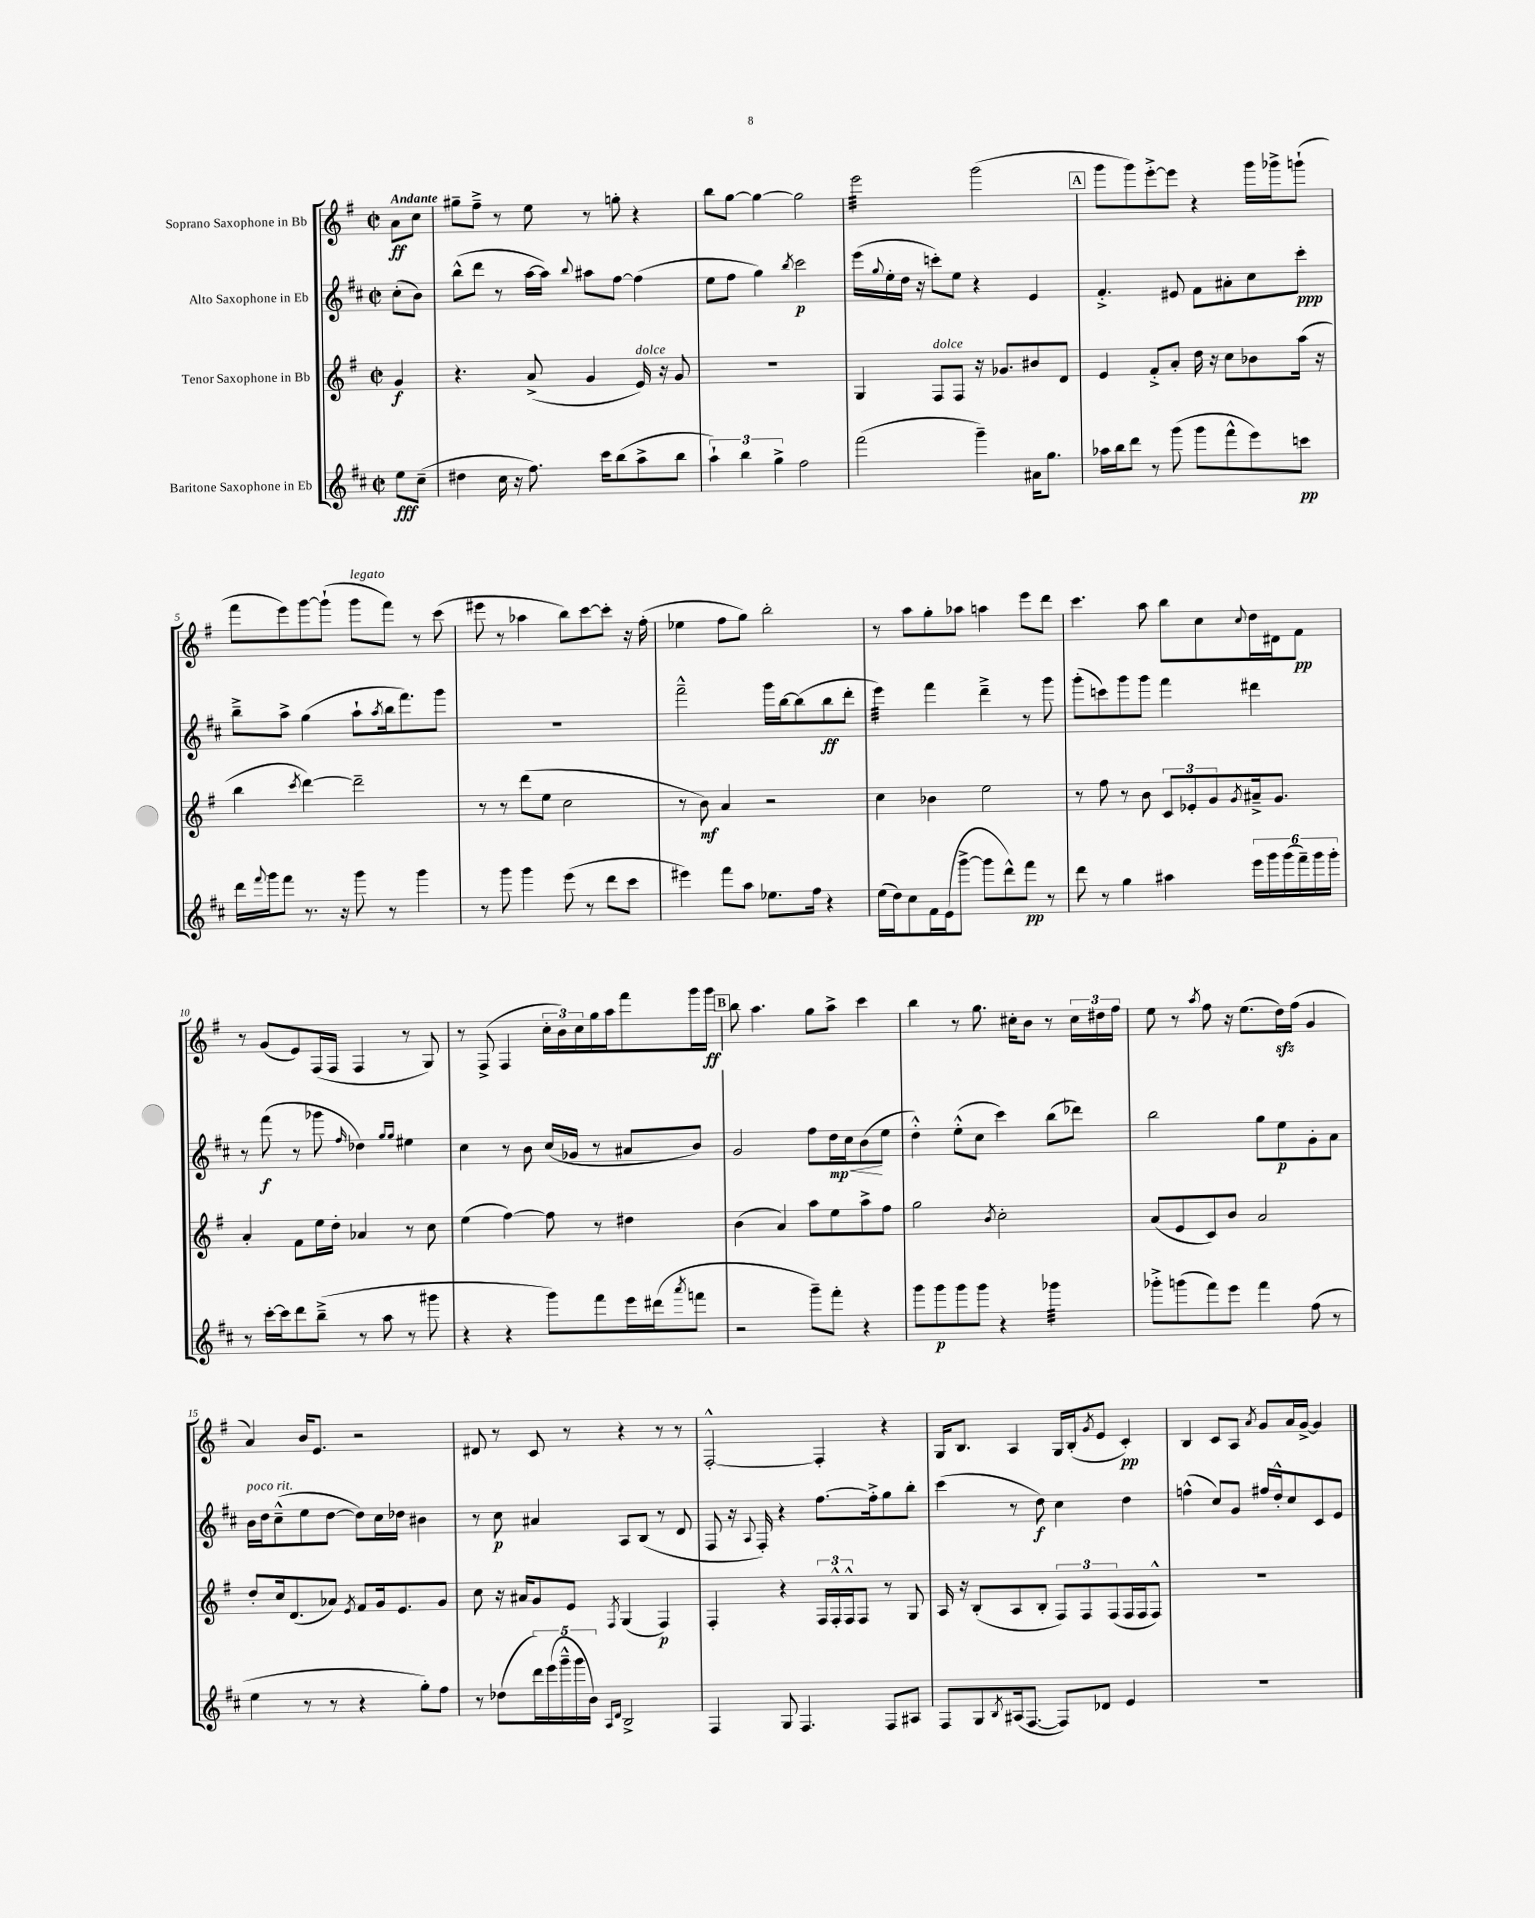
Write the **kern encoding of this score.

**kern	**kern	**kern	**kern
*staff4	*staff3	*staff2	*staff1
*clefG2	*clefG2	*clefG2	*clefG2
*k[f#c#]	*k[f#]	*k[f#c#]	*k[f#]
*M2/2	*M2/2	*M2/2	*M2/2
*met(c|)	*met(c|)	*met(c|)	*met(c|)
8ee	4g	(8cc#'	8a
(8cc#~	.	8b)	8cc
=	=	=	=
4dd#	4.r	(8bb^^	8gg#~
.	.	8ddd	8ff#~^
16cc#	.	8r	8r
16r	.	.	.
8.ff#)	(8a^	[16aa	8ee
.	.	16aa])	.
.	.	8qqbb	.
.	4g	8aa#	8r
16ccc#	.	.	.
(8bb	.	[8ff#	8gg'
8aa^	16e)	(4ff#]	4r
.	16r	.	.
8bb	8g	.	.
=	=	=	=
6aa`)	1r	8ee	8bb
.	.	8ff#	[8gg
6bb	.	.	.
.	.	4gg)	4gg_
6gg^	.	.	.
.	.	8qbb	.
2ff#	.	2ccc#	2gg]
=	=	=	=
(2fff#	4G	(16eee	2eee
.	.	8qqgg	.
.	.	16ee'	.
.	.	16dd	.
.	.	16r	.
.	8F#	8ccc')	.
.	8F#	8ee	.
4ggg~)	16r	4r	(2ggg
.	8.g-	.	.
16a#	8b#	4e	.
8.gg	.	.	.
.	8d	.	.
=	=	=	=
16aa-	4e	4.f#'^	8ggg
16bb	.	.	.
8ddd	.	.	8ggg)
8r	8f#'^	.	[8eee'^
(8ggg	8a'	8e#	8eee]
8ggg	16dd	8f#	4r
.	16r	.	.
8fff#^^	8cc	8a#'	.
8eee)	8b-	8cc#	16ggg
.	.	.	16ggg-^
8ccc	(16aa	8ccc#'	(8ggg`
.	16r	.	.
=	=	=	=
16ddd	4bb	8bb~^	8fff#
8qqfff#	.	.	.
16ggg	.	.	.
8fff#	.	8aa^	8eee)
.	8qccc	.	.
8.r	[4ddd)	(4gg	[8ggg
.	.	.	(8ggg`]
16r	.	.	.
8ggg	2ddd~]	8aa`	8ggg
.	.	8qaa	.
8r	.	16bb	8fff#)
.	.	8.fff#)	.
4ggg	.	.	8r
.	.	8ggg	(8ccc
=	=	=	=
8r	8r	1r	8eee#
8ggg	8r	.	8r
4ggg	(8ddd	.	4aa-
.	8ee	.	.
(8eee	2cc	.	8bb)
8r	.	.	[8ccc
8ddd	.	.	8ccc']
8ccc#	.	.	16r
.	.	.	(16ff#'
=	=	=	=
4eee#)	8r	2fff#~^^	4ee-
.	8b)	.	.
8fff#	4a	.	8ff#
8aa	.	.	8gg)
8.ee-	2r	16ggg	2bb'
.	.	[16bb	.
.	.	(8bb]	.
16ff#	.	.	.
4r	.	8bb	.
.	.	8ddd'	.
=	=	=	=
(16ee	4cc	4eee)	8r
16dd)	.	.	.
8cc#	.	.	8aa
16f#	4b-	4fff#	8gg'
(16e	.	.	.
[8ggg^	.	.	8aa-
8ggg]	2ee	4ddd~^	4aa
8ddd^^)	.	.	.
8fff#	.	8r	8eee
8r	.	8ggg	8ddd
=	=	=	=
8ddd	8r	(8ggg'	4.ccc
8r	8ff#	8ccc)	.
4gg	8r	8ggg	.
.	8b	8ggg	8aa
4aa#	12c	4fff#	8bb
.	12e-'	.	.
.	.	.	8cc
.	12g	.	.
.	8qg	.	8qqcc
24eee	16a#~^	4ddd#	16dd
24ggg	.	.	.
.	8.g	.	16d#
(24ggg	.	.	.
24fff#~)	.	.	8f#
24ggg	.	.	.
24ggg'	.	.	.
=	=	=	=
8r	4a'	8r	8r
[16ccc#'	.	(8fff#	(8g
16ccc#]	.	.	.
8ddd	8f#	8r	8e)
(8bb~^	16ee	8ggg-	(16F#
.	16dd'	.	16F#
.	.	16qqff#	.
8r	4a-	4dd-)	4F#
8aa	.	.	.
.	.	16qqgg	.
.	.	16qqgg	.
8r	8r	4ee#	8r
8ggg#	8cc	.	8G)
=	=	=	=
4r	(4ee	4cc#	8r
.	.	.	(8F#^
4r	[4ff#)	8r	4F#
.	.	8b	.
8ggg)	8ff#]	(16cc#	24cc'
.	.	.	24b)
.	.	16g-	.
.	.	.	24cc
8fff#	8r	8r	16gg
.	.	.	16aa
16eee	4dd#	8a#	8fff#
(16ddd#	.	.	.
8qaaa	.	.	.
8fff	.	8b)	16ggg
.	.	.	16ggg
=	=	=	=
2r	(4b	2g	8bb
.	.	.	4.aa
.	4a)	.	.
8ggg~)	8aa	8ff#	8gg
8fff#'	8ee	16dd	8aa^
.	.	16cc#	.
4r	8aa^	(8b	4ccc
.	8ff#	8ee	.
=	=	=	=
8ggg	2gg	4dd'^^)	4bb
8ggg	.	.	.
8ggg	.	(8ee'^^	8r
8ggg	.	8cc#	8.gg
.	8qb	.	.
4r	2cc'	4ccc#)	.
.	.	.	16cc#'
.	.	.	8b
4ggg-	.	(8bb	8r
.	.	8ddd-)	24cc#
.	.	.	24dd#
.	.	.	24ff#
=	=	=	=
8ggg-'^	(8a	2bb	8ee
(8ggg	8e	.	8r
.	.	.	8qaa
8fff#)	8c)	.	8ff#
8eee	8b	.	16r
.	.	.	(8.ee
4fff#	2a	8gg	.
.	.	8ee	16dd)
.	.	.	(16ff#
(8ff#	.	8g'	4g
8r	.	8a	.
=	=	=	=
4ee	8dd'	16b	4a)
.	.	16dd	.
.	16cc	(8cc#~^^	.
.	(8.d	.	.
8r	.	8ee	16b
.	.	.	8.e
8r	8a-)	[8dd	.
.	8qe	.	.
4r	8f#	8dd])	2r
.	16g	16cc#	.
.	8.e	16dd-	.
8gg')	.	4b#	.
8ff#	8g	.	.
=	=	=	=
8r	8cc	8r	8d#
(8dd-	16r	8cc#	8r
.	16a#	.	.
20ddd)	8g	4a#	8c
(20eee	.	.	.
20ggg~^^	.	.	.
.	8e	.	8r
20ggg	.	.	.
20b)	.	.	.
16qqA	.	.	.
16qqd	8qF#	.	.
2B^	(4G	8A	4r
.	.	(8B	.
.	4F#)	8r	8r
.	.	8d	8r
=	=	=	=
4F#	4F#'	8F#	[2F#'^^
.	.	16r	.
.	.	8qqA	.
.	.	16F#')	.
8G	4r	4r	.
4.F#	.	.	.
.	24F#	[8.ff#	4F#']
.	24F#'^^	.	.
.	24F#^^	.	.
.	8F#	.	.
.	.	16ff#'^]	.
8F#	8r	8gg	4r
8A#	8G	8bb'	.
=	=	=	=
8F#	16A	(4ccc#	16G
.	16r	.	8.B
8G	(8B'	.	.
8qB	.	.	.
(16A#	8A	8r	4A
[8.F#	.	.	.
.	8B'	8dd)	.
8F#])	12F#)	4cc#	16G
.	.	.	(16B'
.	12F#	.	.
.	.	.	8qg
8d-	.	.	8e
.	(12F#	.	.
4e	16F#	4dd	4c')
.	16F#	.	.
.	8F#^^)	.	.
=	=	=	=
1r	1r	(4ff^^	4B
.	.	8cc#)	8c
.	.	8g	8A
.	.	.	8qa
.	.	16ff#	8g
.	.	16dd'^^	.
.	.	8cc#	16a
.	.	.	[16g^
.	.	8c#	4g]
.	.	8e	.
==	==	==	==
*-	*-	*-	*-
